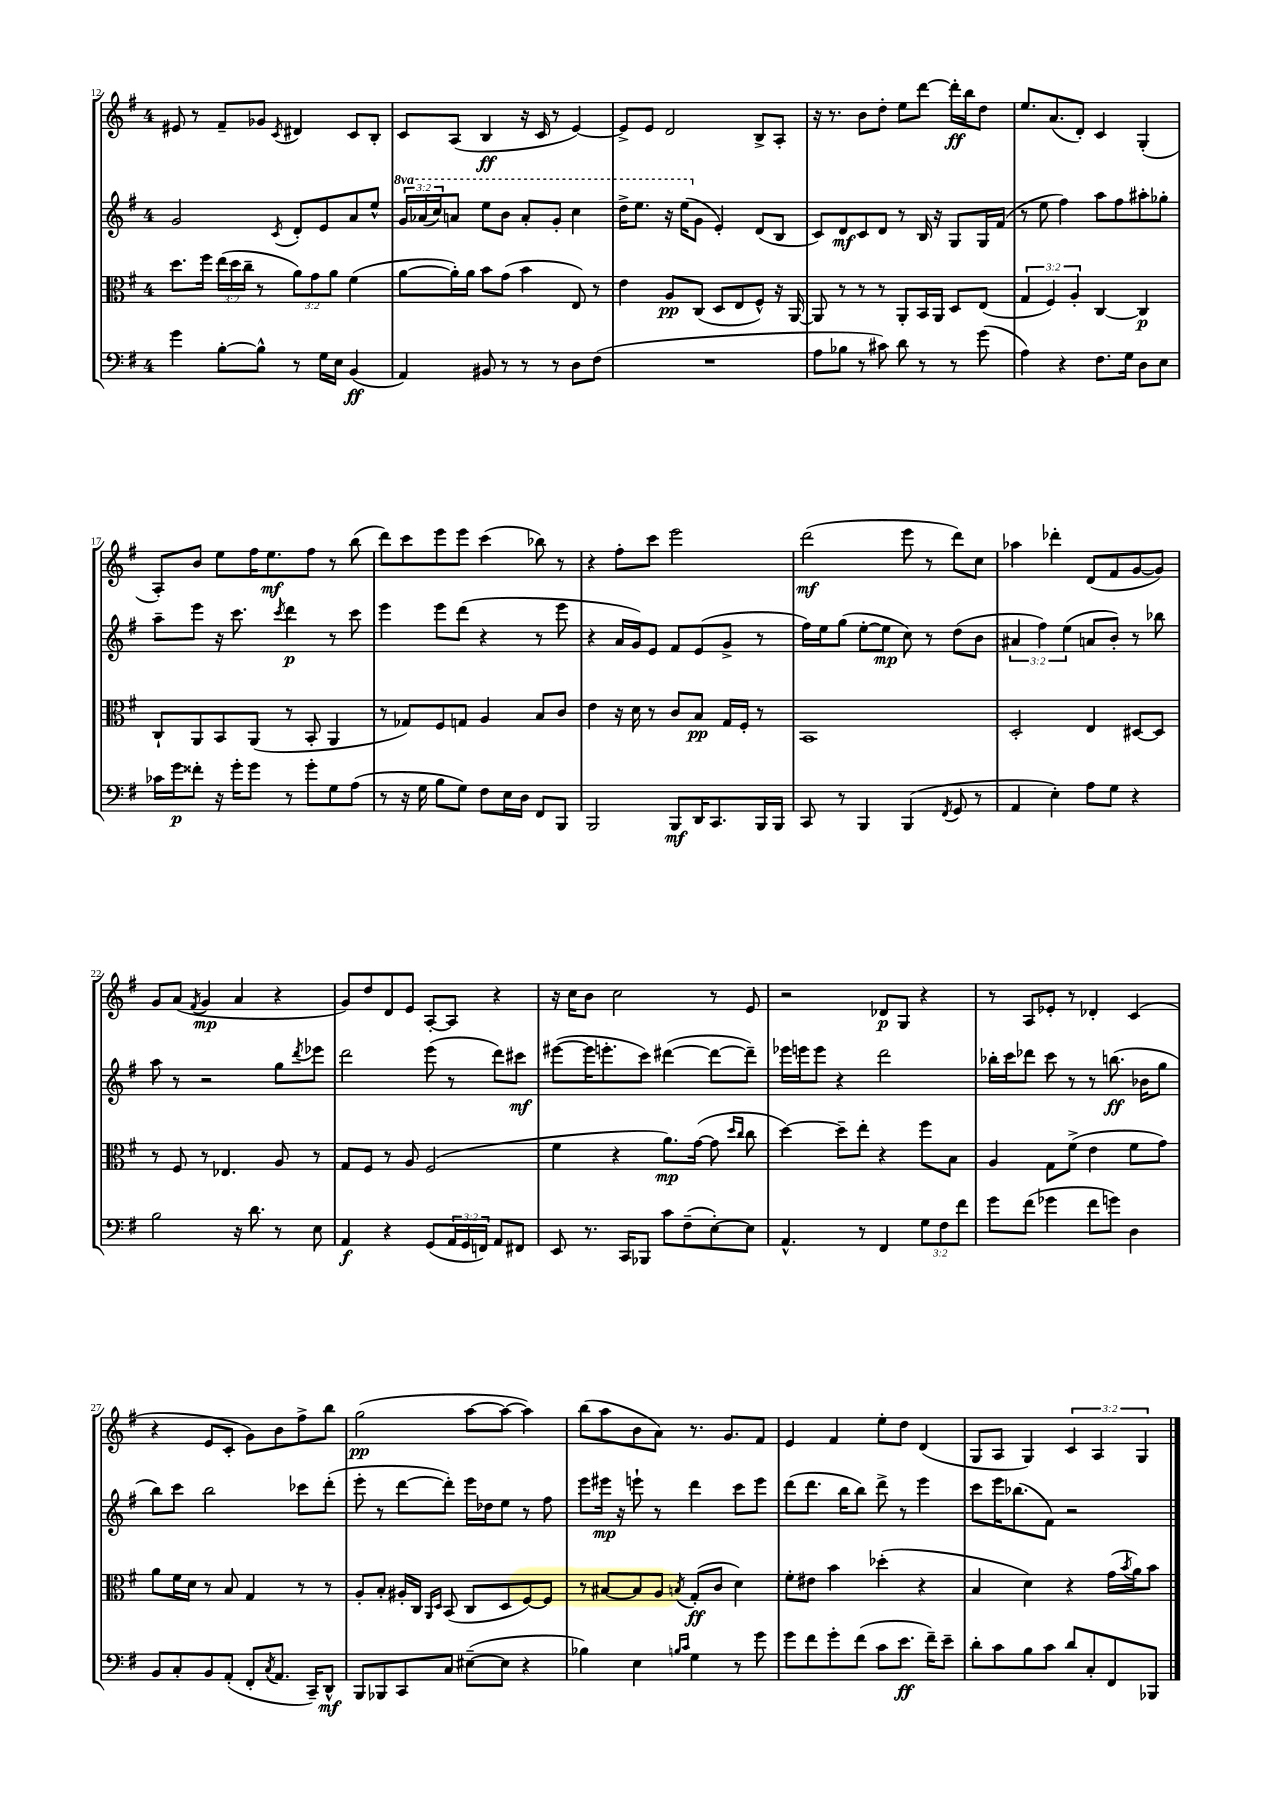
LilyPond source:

<<
\new StaffGroup <<
\new Staff = "s0" {
    \clef treble \key g \major \once \override Staff.TimeSignature.style = #'single-digit \time 4/4 \override Staff.TupletNumber.text = #tuplet-number::calc-fraction-text
    eis'8 r8 fis'8-- ges'8 \acciaccatura { c'8 } dis'4 c'8 b8-. |
    c'8 a8( b4\ff r16 c'16 r8 e'4~) |
    e'8-> e'8 d'2 b8-> a8-. |
    r16 r8. b'8 d''8-. e''8 d'''8~ d'''16-.\ff b''16 d''8 |
    e''8. a'8.( d'8-.) c'4 g4-.( |
    a8-.) b'8 e''8 fis''16 e''8.\mf fis''8 r8 b''8( |
    d'''8) c'''8 e'''8 e'''8 c'''4( bes''8) r8 |
    r4 fis''8-. c'''8 e'''2 |
    d'''2\mf( e'''8 r8 d'''8) c''8 |
    aes''4 des'''4-. d'8( fis'8 g'8~ g'8) |
    g'8 a'8( \acciaccatura { fis'8 } g'4\mp a'4 r4 |
    g'8) d''8 d'8 e'8 a8~-. a8 r4 |
    r16 c''16 b'8 c''2 r8 e'8 |
    r2 des'8\p g8 r4 |
    r8 a8 ees'8-. r8 des'4-. c'4( |
    r4 e'8 c'8-. g'8) b'8 fis''8-> b''8 |
    g''2\pp( a''8~ a''8~ a''4) |
    b''8( a''8 b'8 a'8) r8. g'8. fis'8 |
    e'4 fis'4 e''8-. d''8 d'4( |
    g8 a8 g4) \tuplet 3/2 { c'4 a4 g4 } \bar "|." |
}
\new Staff = "s1" {
    \clef treble \key g \major \once \override Staff.TimeSignature.style = #'single-digit \time 4/4 \override Staff.TupletNumber.text = #tuplet-number::calc-fraction-text \set Staff.ottavationMarkups = #ottavation-simple-ordinals
    g'2 \acciaccatura { c'8 } d'8-. e'8 a'8 e''8-^ |
    \tuplet 3/2 { \ottava #1 g''16 aes''16( c'''16) } a''8 e'''8 b''8 a''8-. g''8-. c'''4 |
    d'''16-> e'''8. r16 e'''16( \ottava #0 g'8 e'4-.) d'8( b8 |
    c'8) d'8\mf c'8 d'8 r8 b16 r16 g8 g16 fis'16( |
    r8 e''8 fis''4) a''8 fis''8 ais''8-. ges''8-. |
    a''8-- e'''8 r16 c'''8. \acciaccatura { c'''8 } d'''4\p r8 c'''8 |
    e'''4 e'''8 d'''8( r4 r8 e'''8 |
    r4 a'16 g'16) e'8 fis'8 e'8( g'8-> r8 |
    fis''16) e''16 g''8( e''8~-. e''8\mp c''8) r8 d''8( b'8 |
    \tuplet 3/2 { ais'4 fis''4) e''4( } a'8 b'8-.) r8 bes''8 |
    a''8 r8 r2 g''8 \acciaccatura { d'''8 } ees'''8 |
    d'''2 e'''8( r8 d'''8) cis'''8\mf |
    eis'''8~( eis'''16 e'''8.-. c'''8) dis'''4~( dis'''8~ dis'''8--) |
    ees'''16 e'''16 e'''8 r4 d'''2 |
    bes''16-. c'''16 des'''8 c'''8 r8 r8 b''8.\ff( bes'16 g''8 |
    b''8) c'''8 b''2 ces'''8 d'''8-.( |
    e'''8-. r8 d'''8~ d'''8-.) e'''16 des''16 e''8 r8 fis''8 |
    e'''8 eis'''16\mp r16 e'''8-! r8 d'''4 c'''8 e'''8 |
    d'''8( d'''8. b''16 b''8) d'''8-> r8 e'''4 |
    c'''8 e'''16 bes''8.( fis'8) r2 \bar "|." |
}
\new Staff = "s2" {
    \clef alto \key g \major \once \override Staff.TimeSignature.style = #'single-digit \time 4/4 \override Staff.TupletNumber.text = #tuplet-number::calc-fraction-text
    d''8. fis''16 \tuplet 3/2 { e''16( d''16 c''16-- } r8 \tuplet 3/2 { a'8) g'8 a'8 } fis'4( |
    a'8~ a'16-.) a'16 b'8 g'8( b'4 e8) r8 |
    e'4 a8\pp c8( d8 e8 fis8-^) r16 a,16~ |
    a,8 r8 r8 r8 a,8-. b,16 a,16 d8 e8( |
    \tuplet 3/2 { g4 fis4) a4-. } c4~ c4\p |
    c8-! a,8 b,8 a,8( r8 b,8-. a,4 |
    r8 ges8) fis8 g8 a4 b8 c'8 |
    e'4 r16 d'16 r8 c'8 b8\pp g16 fis16-. r8 |
    b,1 |
    d2-. e4 dis8~ dis8 |
    r8 fis8 r8 ees4. a8 r8 |
    g8 fis8 r8 a8 fis2( |
    fis'4 r4 a'8.\mp) g'16~( g'8 \grace { d''16 c''16 } c''8 |
    d''4~) d''8-- e''8-. r4 fis''8 b8 |
    a4 g8 fis'8->( e'4 fis'8 g'8) |
    a'8 fis'16 d'16 r8 b8 g4 r8 r8 |
    a8-. b8-. ais16-. c16 \grace { a,16 d16 } b,8( c8 d8 fis8~) fis8 |
    r8 bis8~ bis8 a8 \acciaccatura { b8 } g8-.\ff( c'8 d'4) |
    fis'8-. eis'8 b'4 des''4-.( r4 |
    b4 d'4) r4 g'16( \acciaccatura { b'8 } a'16) b'8 \bar "|." |
}
\new Staff = "s3" {
    \clef bass \key g \major \once \override Staff.TimeSignature.style = #'single-digit \time 4/4 \override Staff.TupletNumber.text = #tuplet-number::calc-fraction-text
    g'4 b8~-. b8-^ r8 g16 e16 b,4\ff( |
    a,4) bis,8 r8 r8 r8 d8 fis8( |
    R1 |
    a8 bes8 r8 cis'8) d'8 r8 r8 g'8( |
    a4) r4 fis8. g16 d8 e8 |
    ces'16 g'16\p fisis'8-. r16 g'16-. g'8 r8 g'8-. g8 a8( |
    r8 r16 g16 b8 g8) fis8 e16 d16 fis,8 b,,8 |
    b,,2 b,,8\mf d,16 c,8. b,,16 b,,16 |
    c,8 r8 b,,4 b,,4( \acciaccatura { fis,8 } g,8 r8 |
    a,4 e4-.) a8 g8 r4 |
    b2 r16 d'8. r8 e8 |
    a,4\f r4 g,8( \tuplet 3/2 { a,16 g,16 f,16) } a,8 fis,8 |
    e,8 r8. c,16 bes,,8 c'8 fis8--( e8~-.) e8 |
    a,4.-^ r8 fis,4 \tuplet 3/2 { g8 fis8 fis'8 } |
    g'8 fis'8( ges'4 fis'8 g'8) d4 |
    b,8 c8-. b,8 a,8-.( fis,8-. \acciaccatura { c8 } a,8. c,16--) d,8-^\mf |
    b,,8 bes,,8 c,8 c8 eis8~--( eis8 r4 |
    bes4) e4 \grace { b16 c'16 } g4 r8 g'8 |
    g'8 fis'8 g'8-. fis'8( c'8 e'8.\ff fis'16--) e'8-- |
    d'8-. c'8 b8 c'8 d'8 c8-. fis,8 bes,,8 \bar "|." |
}
>>
>>
\layout { \context { \Score currentBarNumber = #12 } }
